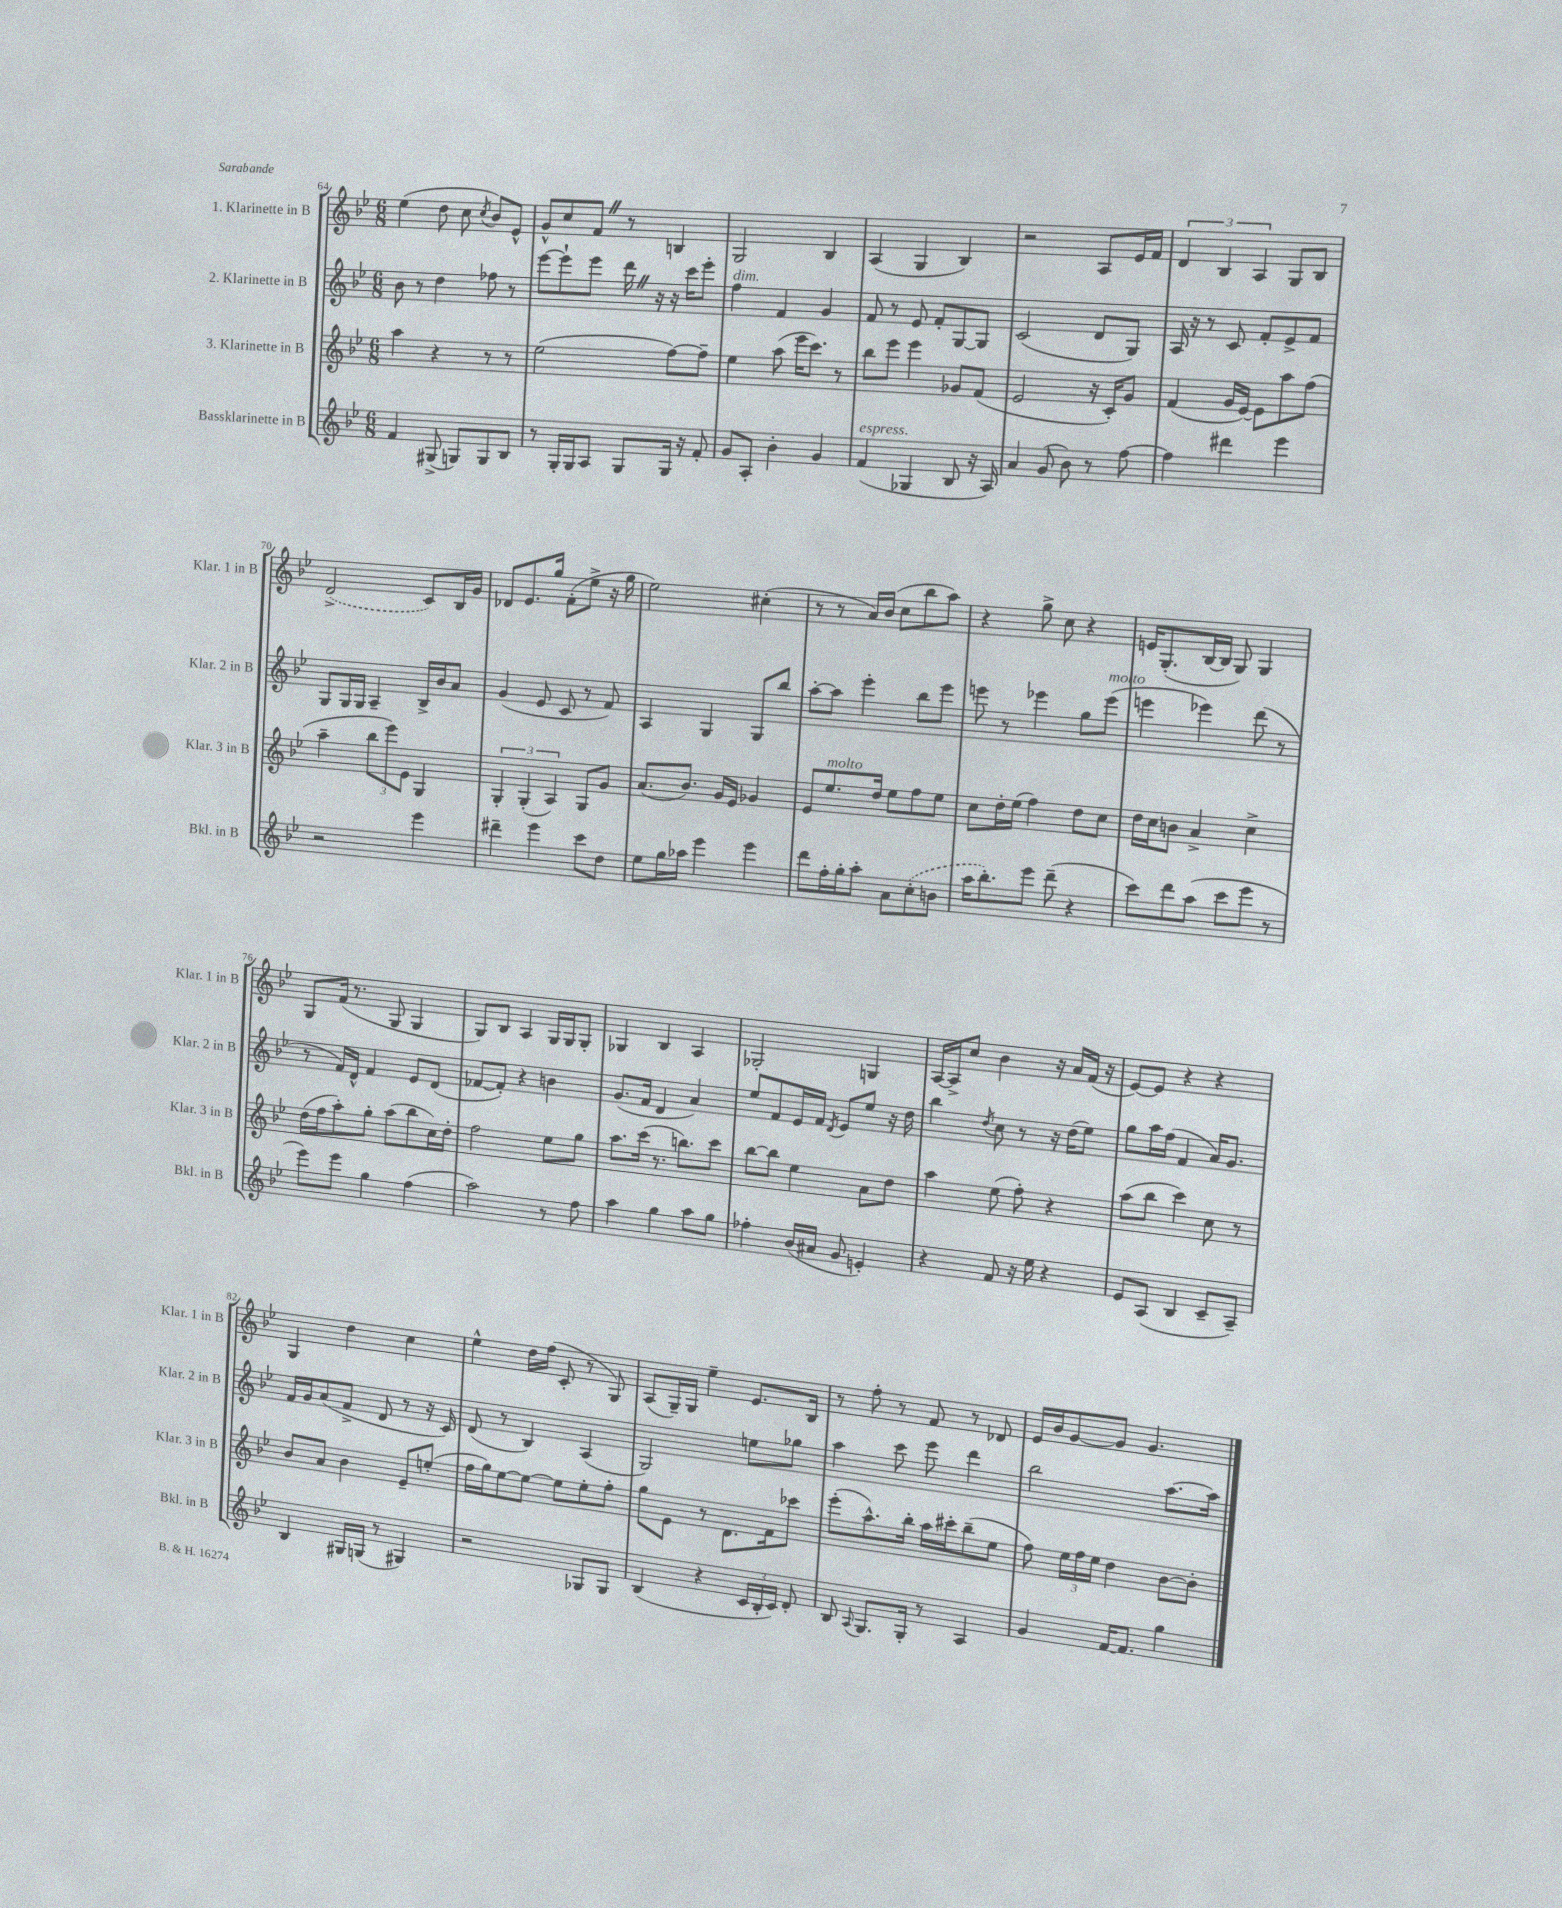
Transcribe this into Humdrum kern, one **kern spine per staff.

**kern	**kern	**kern	**kern
*staff4	*staff3	*staff2	*staff1
*clefG2	*clefG2	*clefG2	*clefG2
*k[b-e-]	*k[b-e-]	*k[b-e-]	*k[b-e-]
*M6/8	*M6/8	*M6/8	*M6/8
4f	4aa	8b-	(4ee-
.	.	8r	.
(8G#^	4r	4dd	8dd
8G)	.	.	8cc
.	.	.	8qcc
8G	8r	8ff-	8b-)
8B-	8r	8r	8e-^^
=	=	=	=
8r	(2ee-	[8eee-	8g^^
16G'	.	8eee-`]	8cc
16G	.	.	.
8A	.	8eee-	8f
8G	.	16ddd	8r
.	.	16r	.
16G	[8ff)	16r	4B
16r	.	16ccc	.
8f'	8ff~]	8eee-'	.
=	=	=	=
8g	4ee-	4ff	2G
8A'	.	.	.
4b-'	(8aa	4f	.
.	16eee-	.	.
.	8.ccc)	.	.
4g	.	4g	4B-
.	8r	.	.
=	=	=	=
(4f	8bb-	8f	(4A
.	8eee-	8r	.
4G-	4eee-	8e-	4G
.	.	8f'	.
8B-	8g-	[8G	4B-)
16r	(8f	8G]	.
16A)	.	.	.
=	=	=	=
4a	2e-	(2c	2r
(8g	.	.	.
8b-)	.	.	.
8r	16r	8d	8A
.	16c')	.	.
[8ff	8g	8G)	16e-
.	.	.	16f
=	=	=	=
4ff]	(4f	16A	6d
.	.	16r	.
.	.	8r	.
.	.	.	6B-
4ddd#	16g	8c	.
.	[16e-)	.	.
.	.	.	6A
.	8e-]	8f'	.
4eee-	8aa	8e-^	8G
.	(8ff	8f	8B-
=	=	=	=
2r	4aa~	8G	(2d^
.	.	16G	.
.	.	16G	.
.	12bb-	4A~	.
.	12eee-)	.	.
.	12e-	.	.
4eee-	4G	16B-^	8c)
.	.	16b-	.
.	.	8a	16B-
.	.	.	16g
=	=	=	=
4ddd#~	6G'	(4g	8d-
.	.	.	8.e-
.	(6G'	.	.
4eee-	.	8e-	.
.	.	.	16gg
.	6A)	.	.
.	.	8c	(8f'
8ccc	8G	8r	8ee-^
8dd	8g	8f)	16r
.	.	.	16gg
=	=	=	=
8ee-	(8.a	4A	2ee-)
16gg	.	.	.
16aa-	8.b-)	.	.
4eee-	.	4G	.
.	16g	.	.
.	16e-	.	.
4eee-	4g-	8G	(4cc#'
.	.	8bb-	.
=	=	=	=
8ddd	8e-	[8aa'	8r
16ff'	8.ee-	8aa]	8r
16gg'	.	.	.
8aa'	.	4eee-'	16a)
.	16dd	.	(16b-
8a	8ee-	.	8cc
(8cc'	8ff	8bb-	8bb-
8b	8ee-	8eee-	8aa)
=	=	=	=
16aa	8cc	8eee	4r
8.bb-')	.	.	.
.	16dd'	8r	.
.	(16ee-	.	.
8eee-	4ff)	4eee-	8gg^
(8ddd~	.	.	8cc
4r	8dd	8gg	4r
.	8cc	(8eee-	.
=	=	=	=
8ccc)	16dd	4eee	16e
.	16cc	.	(8.G'
8ddd	8b	.	.
(8aa	4a^	4eee-)	[16B-
.	.	.	16B-]
8ccc	.	.	8G)
8eee-	4cc^	(8ddd	4G
8r	.	8r	.
=	=	=	=
8eee-)	(16dd	8r	8G
.	16ff	.	.
8eee-	8aa')	16f)	(16f
.	.	16d^^	8.r
4gg	8gg'	4f	.
.	(8aa	.	8G
(4ff	8bb-	8e-	4G
.	16cc)	(8d	.
.	16dd'	.	.
=	=	=	=
2aa)	2ff	[8f-	8G)
.	.	8f-'])	8B-
.	.	4r	4A
8r	8ee-	4b	16G
.	.	.	16G
8ff	8gg	.	8G'
=	=	=	=
4aa	8.aa	(8.g	4G-
.	(16ccc	16f	.
4gg	8.r	4d	4B-
.	8.bb)	.	.
8aa	.	4a)	4A
8gg	8ccc	.	.
=	=	=	=
4ff-'	[8bb-	8ee-	2G-'
.	8bb-]	8f	.
(16b-	4ee-	16e-	.
16a#	.	16f	.
.	.	8qd	.
8g	.	8e-	.
4e')	8a	8ee-	4G
.	8dd	16r	.
.	.	16dd	.
=	=	=	=
4r	4aa	4bb-	[16A
.	.	.	16A^]
.	.	.	8cc
.	.	8qdd	.
8f	(8ee-	8cc	4b-
16r	8ff')	8r	.
16ee-	.	.	.
4r	4r	16r	16r
.	.	(16dd	16a
.	.	8ee-)	(16f
.	.	.	16r
=	=	=	=
8e-	(8aa	8gg	[8e-)
(8A	8bb-	16aa	8e-]
.	.	(16ff	.
4B-	4ccc)	4f	4r
8c~	8cc	16a)	4r
.	.	8.g	.
8A~)	8r	.	.
=	=	=	=
4B-	8b-	16f	4G
.	.	16g	.
.	8a	(8a	.
16G#	4b-	8f^	4dd
(16G	.	.	.
8r	.	8d	.
4G#)	8e-~	8r	4cc
.	(8ee'	16r	.
.	.	16c)	.
=	=	=	=
2r	16ff	(8d	4ee-^^
.	16gg)	.	.
.	[8ee-	8r	.
.	8ee-_	4B-)	16dd
.	.	.	(16ff
.	8ee-]	.	8c'
8G-	8ee-'	(4A	8r
8G-	8ff'	.	8G)
=	=	=	=
(4B-	8gg	2G)	(8A
.	8e-	.	16G~)
.	.	.	16G
4r	8r	.	4ee-~
.	8.d	.	.
24c	.	8ee	8.e-
24B-'	.	.	.
.	16f	.	.
24c)	.	.	.
8d'	8ccc-	8gg-	.
.	.	.	16B-
=	=	=	=
8B-	(8eee-'	4aa	8r
8qqA	.	.	.
8.G	8.aa^^)	.	8ff'
.	.	8ccc	8r
16G'	16bb-'	.	.
8r	16aa	8eee-	8f
.	16ccc#'	.	.
4A	(8bb-~	4ddd	8r
.	8ee-	.	8d-
=	=	=	=
4g	8ff)	2bb-	16e-
.	.	.	16b-
.	24ee-	.	[8g
.	24ff	.	.
.	24ee-	.	.
[16f	4dd	.	8g]
8.f]	.	.	.
.	.	.	4.g
4gg	[8b-	[8.aa	.
.	8b-']	.	.
.	.	16aa]	.
==	==	==	==
*-	*-	*-	*-
